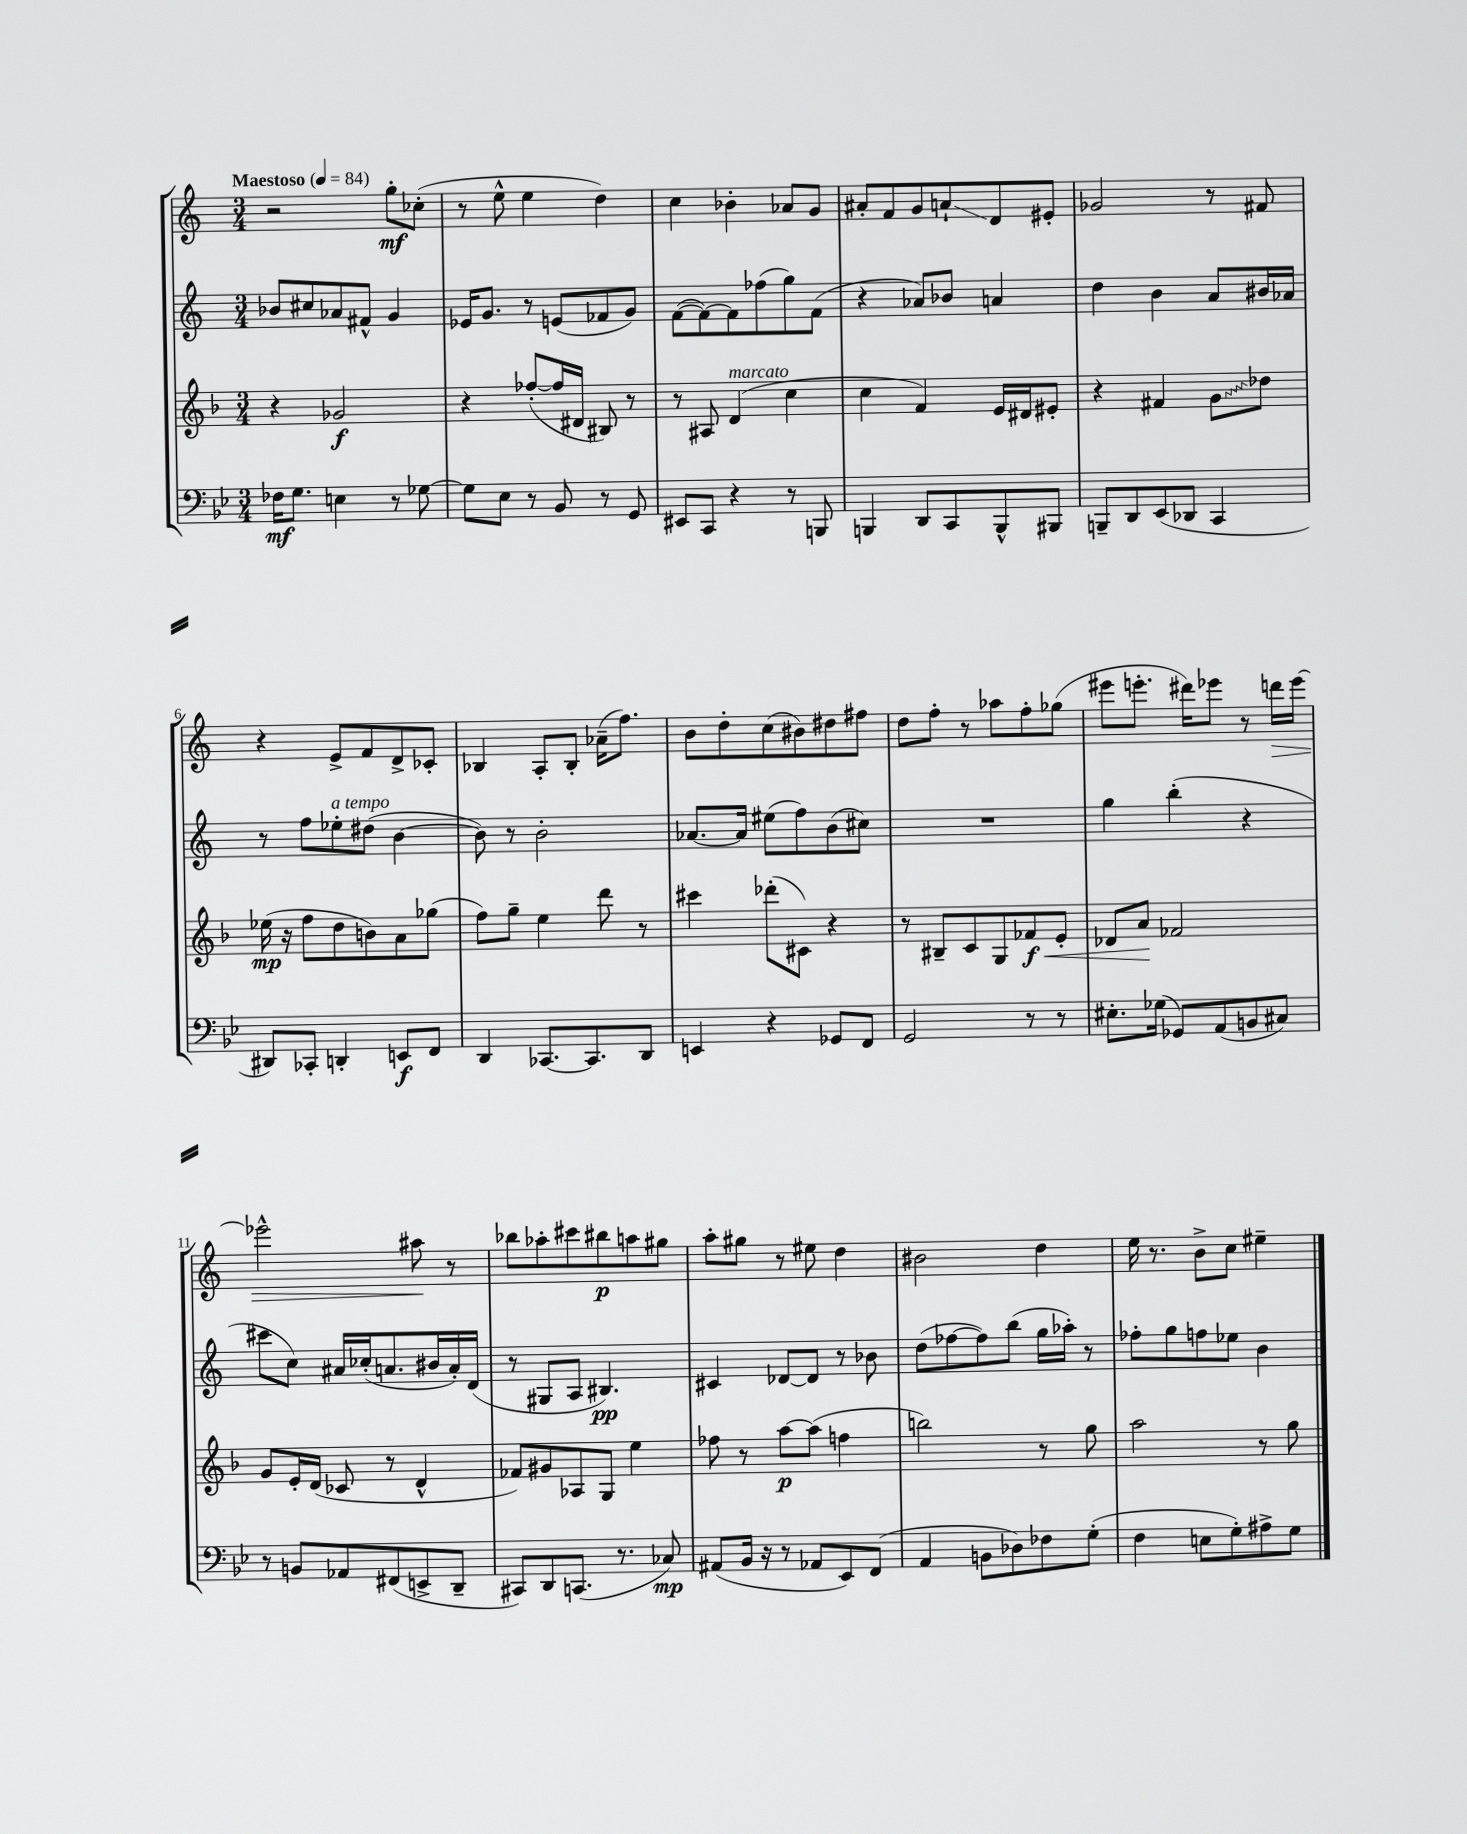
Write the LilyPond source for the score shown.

<<
\new StaffGroup <<
\new Staff = "s0" {
    \clef treble \key c \major \numericTimeSignature \time 3/4 \tempo "Maestoso" 4 = 84
    r2 g''8-.\mf ces''8-.( |
    r8 e''8-^ e''4 d''4) |
    c''4 bes'4-. aes'8 g'8 |
    ais'8-. f'8 g'8 a'8-!\glissando d'8 eis'8-. |
    ges'2 r8 fis'8 |
    r4 e'8-> f'8 d'8-> ces'8-. |
    bes4 a8-. bes8-. aes'16--( f''8.) |
    b'8 d''8-. c''8( bis'8) dis''8 fis''8 |
    d''8 f''8-. r8 aes''8 f''8-. ges''8( |
    eis'''8 e'''8.-. dis'''16) ees'''8 r8 d'''16\> ees'''16~ |
    ees'''2-^ ais''8\! r8 |
    bes''8 aes''8-. cis'''8 bis''8\p a''8 gis''8 |
    a''8-. gis''8 r8 eis''8 d''4 |
    bis'2 d''4 |
    e''16 r8. b'8-> c''8 eis''4-- \bar "|." |
}
\new Staff = "s1" {
    \clef treble \key c \major \numericTimeSignature \time 3/4
    bes'8 cis''8 aes'8 fis'8-^ g'4 |
    ees'16 g'8. r8 e'8( fes'8 g'8) |
    f'8~( f'8~) f'8 fes''8( g''8) f'8( |
    r4 aes'8) bes'8 a'4 |
    d''4 b'4 a'8 bis'16 aes'16 |
    r8 f''8 ees''8-.^\markup { \italic "a tempo" } dis''8( b'4~ |
    b'8) r8 b'2-. |
    aes'8.~ aes'16 eis''8( f''8) b'8( cis''8) |
    R2. |
    g''4 b''4-.( r4 |
    cis'''8 c''8) ais'16 ces''16-.( a'8. bis'16 a'16-.) d'16( |
    r8 gis8 a8 bis4.\pp) |
    cis'4 des'8~ des'8 r8 bes'8 |
    d''8( fes''8~ fes''8) b''8( g''16 aes''16-.) r8 |
    fes''8-. g''8 f''8 ees''8 b'4 \bar "|." |
}
\new Staff = "s2" {
    \clef treble \key f \major \numericTimeSignature \time 3/4
    r4 ges'2\f |
    r4 fes''8~-.( fes''16 dis'16 bis8) r8 |
    r8 ais8 d'4^\markup { \italic "marcato" }( c''4 |
    c''4 f'4) e'16 dis'16 eis'8-. |
    r4 fis'4 \once \override Glissando.style = #'zigzag g'8\glissando des''8 |
    ees''16\mp( r16 f''8 d''8 b'8) a'8 ges''8( |
    f''8) g''8-- e''4 d'''8 r8 |
    cis'''4 des'''8-.( cis'8) r4 |
    r8 bis8-- c'8 g8 fes'8\f\< e'8-. |
    des'8 a'8\! fes'2 |
    g'8 e'16-. d'16( ces'8 r8 d'4-^ |
    fes'8) gis'8 aes8 g8 e''4 |
    fes''8 r8 a''8~\p a''8( f''4 |
    b''2) r8 g''8 |
    a''2 r8 g''8 \bar "|." |
}
\new Staff = "s3" {
    \clef bass \key bes \major \numericTimeSignature \time 3/4
    fes16\mf g8. e4 r8 ges8~ |
    ges8 ees8 r8 bes,8 r8 g,8 |
    eis,8 c,8 r4 r8 b,,8 |
    b,,4 d,8 c,8 b,,8-^ bis,,8 |
    b,,8-- d,8 ees,8( des,8 c,4 |
    dis,8) ces,8-. d,4-. e,8\f f,8 |
    d,4 ces,8.~ ces,8. d,8 |
    e,4 r4 ges,8 f,8 |
    g,2 r8 r8 |
    eis8.-. ges16( ges,8) a,8( b,8 cis8) |
    r8 b,8 aes,8 fis,8( e,8-> d,8-- |
    cis,8) d,8 c,8.( r8. ces8\mp) |
    ais,8( bes,16 r16 r8 aes,8 ees,8) f,8( |
    a,4 b,8 des8) fes8 g8-.( |
    f4 e8 g8-.) ais8-> g8 \bar "|." |
}
>>
>>
